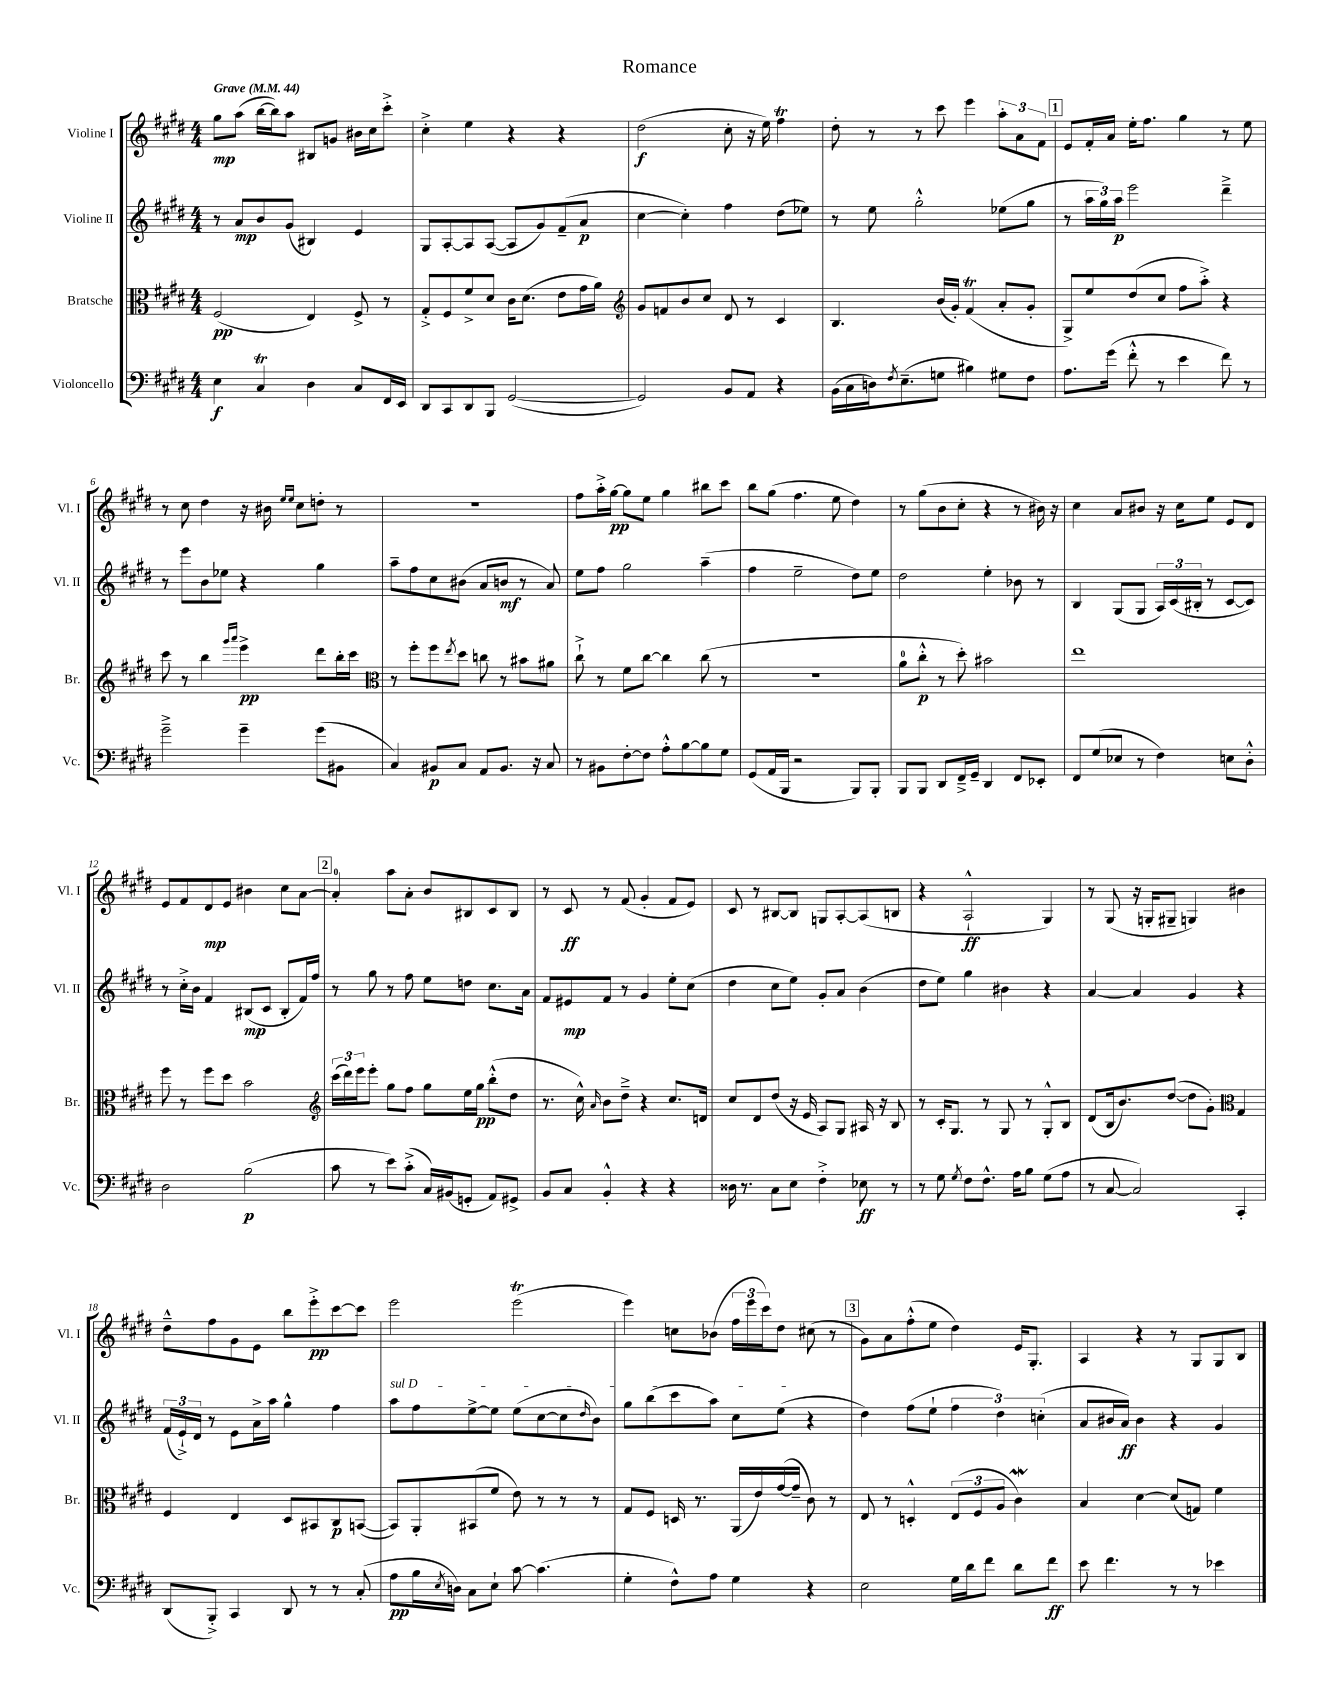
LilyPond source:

\header { title = "Romance" }
<<
\new StaffGroup <<
\new Staff = "s0" \with { instrumentName = "Violine I" shortInstrumentName = "Vl. I" } {
    \clef treble \key e \major \numericTimeSignature \time 4/4 \tempo "Grave" 4 = 44
    gis''8\mp a''8( b''16~ b''16) a''8 bis8 g'8 bis'16 cis''16 cis'''8-.-> |
    cis''4-.-> e''4 r4 r4 |
    dis''2\f( cis''8-. r16 e''16) fis''4\trill |
    dis''8-. r8 r8 cis'''8 e'''4 \tuplet 3/2 { a''8-. a'8 fis'8 } |
    \mark \markup { \box "1" } e'8 fis'16-. a'16 e''16-. fis''8. gis''4 r8 e''8 |
    r8 cis''8 dis''4 r16 bis'16 \grace { e''16 e''16 } cis''8 d''8-. r8 |
    R1 |
    fis''8 a''16-.-> gis''16~\pp gis''8 e''8 gis''4 bis''8 cis'''8 |
    b''8 gis''8( fis''4. e''8 dis''4) |
    r8 gis''8( b'8 cis''8-. r4 r8 bis'16) r16 |
    cis''4 a'8 bis'8 r16 cis''16 e''8 e'8 dis'8 |
    e'8 fis'8 dis'8\mp e'8 bis'4 cis''8 a'8~ |
    \mark \markup { \box "2" } a'4-0-. a''8 a'8-. b'8 bis8 cis'8 bis8 |
    r8 cis'8\ff r8 fis'8( gis'4-. fis'8 e'8) |
    cis'8 r8 bis8~ bis8 g8 a8~-. a8( b8 |
    r4 a2-!-^\ff gis4) |
    r8 gis8( r16 g16-. gis8-- g4) bis'4 |
    dis''8---^ fis''8 gis'8 e'8 b''8 e'''8-.->\pp cis'''8~ cis'''8 |
    e'''2 e'''2\trill( |
    e'''4) c''8 bes'8( \tuplet 3/2 { fis''16 e'''16 cis'''16) } dis''8 cis''8( r8 |
    \mark \markup { \box "3" } gis'8) a'8 fis''8-.-^( e''8 dis''4) e'16 gis8.-. |
    a4 r4 r8 gis8 gis8 b8 \bar "|." |
}
\new Staff = "s1" \with { instrumentName = "Violine II" shortInstrumentName = "Vl. II" } {
    \clef treble \key e \major \numericTimeSignature \time 4/4
    r8 a'8\mp b'8 gis'8( bis4) e'4 |
    gis8 a8~-. a8 a8~( a8 gis'8) fis'8--( a'8\p |
    cis''4~ cis''4-.) fis''4 dis''8( ees''8) |
    r8 e''8 gis''2-.-^ ees''8( gis''8 |
    \mark \markup { \box "1" } r8 \tuplet 3/2 { a''16 gis''16) a''16\p } e'''2 dis'''4---> |
    r8 e'''8 b'8 ees''8 r4 gis''4 |
    a''8-- fis''8 cis''8 bis'8( a'8 b'8\mf r8 a'8) |
    e''8 fis''8 gis''2 a''4--( |
    fis''4 e''2-- dis''8) e''8 |
    dis''2 e''4-. bes'8 r8 |
    b4 gis8( gis8 \tuplet 3/2 { a16) cis'16( bis16-. } r8 cis'8~ cis'8) |
    r8 cis''16-.-> b'16 fis'4 bis8\mp( cis'8 bis8-. fis'16) fis''16 |
    \mark \markup { \box "2" } r8 gis''8 r8 fis''8 e''8 d''8 cis''8. a'16 |
    fis'8 eis'8\mp fis'8 r8 gis'4 e''8-. cis''8( |
    dis''4 cis''8 e''8) gis'8-. a'8 b'4( |
    dis''8 e''8) gis''4 bis'4 r4 |
    a'4~ a'4 gis'4 r4 |
    \tuplet 3/2 { fis'16( e'16-!->) dis'16 } r8 e'8 a'16-> a''16 gis''4-^ fis''4 |
    \once \override TextSpanner.bound-details.left.text = \markup { \italic "sul D" } a''8\startTextSpan fis''8 e''8~-> e''8 e''8( cis''8~ cis''8 \grace { dis''16 } b'8) |
    gis''8 b''8( cis'''8 a''8) cis''8 e''8\stopTextSpan( r4 |
    \mark \markup { \box "3" } dis''4) fis''8( e''8-! \tuplet 3/2 { fis''4 dis''4) c''4-.( } |
    a'8 bis'16 a'16\ff) bis'4 r4 gis'4 \bar "|." |
}
\new Staff = "s2" \with { instrumentName = "Bratsche" shortInstrumentName = "Br." } {
    \clef alto \key e \major \numericTimeSignature \time 4/4
    fis2\pp( e4) fis8-> r8 |
    gis8-.-> fis8 fis'8-> dis'8 cis'16 dis'8.( e'8 gis'16 a'16) |
    \clef treble gis'8 f'8 b'8 cis''8 dis'8 r8 cis'4 |
    b4. b'16( gis'16-.) fis'4\trill( a'8-. gis'8-. |
    \mark \markup { \box "1" } gis8->) e''8 dis''8( cis''8 fis''8 a''8-.->) r4 |
    cis'''8 r8 b''4 \grace { gis'''16 a'''16 } e'''4->\pp dis'''8 b''16-. cis'''16 |
    \clef alto r8 fis''8-. fis''8 \acciaccatura { e''8 } dis''8 c''8 r8 bis'8 ais'8 |
    cis''8-!-> r8 fis'8 cis''8~ cis''4 cis''8( r8 |
    r1 |
    a'8-0 cis''8-.-^\p r8 dis''8-.) bis'2 |
    e''1 |
    fis''8 r8 fis''8 dis''8 b'2 |
    \mark \markup { \box "2" } \clef treble \tuplet 3/2 { cis'''16( dis'''16) e'''16 } e'''8-. gis''8 fis''8 gis''8 e''16 gis''16\pp b''8-.-^( dis''8 |
    r8. cis''16-^) \grace { a'16 } b'8 dis''8---> r4 cis''8. d'16 |
    cis''8 dis'8 dis''8( r16 e'16 a8) gis8 ais16 r16 b8 |
    r8 cis'16-. gis8. r8 gis8 r8 gis8-.-^ b8 |
    dis'8( b16 b'8.) dis''8~( dis''8 gis'8-.) \clef alto gis4 |
    fis4 e4 dis8 bis,8 cis8\p b,8~( |
    b,8) a,8-. bis,8( fis'8 e'8) r8 r8 r8 |
    gis8 fis8 d16 r8. a,16( e'16) gis'16~( gis'16-- cis'8) r8 |
    \mark \markup { \box "3" } e8 r8 d4-.-^ \tuplet 3/2 { e8( fis8 a8 } cis'4\mordent) |
    b4 dis'4~ dis'8( g8) fis'4 \bar "|." |
}
\new Staff = "s3" \with { instrumentName = "Violoncello" shortInstrumentName = "Vc." } {
    \clef bass \key e \major \numericTimeSignature \time 4/4
    e4\f cis4\trill dis4 cis8 fis,16 e,16 |
    dis,8 cis,8 dis,8 b,,8 gis,2~( |
    gis,2) b,8 a,8 r4 |
    b,16( cis16 d16) \acciaccatura { fis8 } e8.--( g8 bis4) gis8 fis8 |
    \mark \markup { \box "1" } a8. gis'16( fis'8-.-^ r8 e'4 fis'8) r8 |
    gis'2---> gis'4-- gis'8( bis,8 |
    cis4) bis,8\p cis8 a,8 bis,8. r16 cis8 |
    r8 bis,8 fis8~-. fis8 a8-.-^ b8~ b8 gis8 |
    gis,8( a,16 b,,16 r2 b,,8) b,,8-. |
    b,,8 b,,8 dis,8 fis,16---> gis,16-- dis,4 fis,8 ees,8-. |
    fis,8 gis8( ees8 r8 fis4) e8 dis8-.-^ |
    dis2 b2\p( |
    \mark \markup { \box "2" } cis'8 r8 e'8) cis'8-.->( cis16) bis,16( g,8-. a,8) gis,8-> |
    b,8 cis8 b,4-.-^ r4 r4 |
    disis16 r8. cis8 e8 fis4-.-> ees8\ff r8 |
    r8 gis8 \acciaccatura { gis8 } fis8 fis8.-^ a16 b8 gis8( a8 |
    r8 cis8~ cis2) cis,4-. |
    dis,8( b,,8-.->) cis,4 dis,8 r8 r8 cis8-.( |
    a8\pp b16 \acciaccatura { e8 } d16) cis8 e8-! cis'8~ cis'4.( |
    gis4-. fis8-^) a8 gis4 r4 |
    \mark \markup { \box "3" } e2 gis16 dis'16 fis'8 dis'8 fis'8\ff |
    e'8 fis'4. r8 r8 ees'4 \bar "|." |
}
>>
>>
